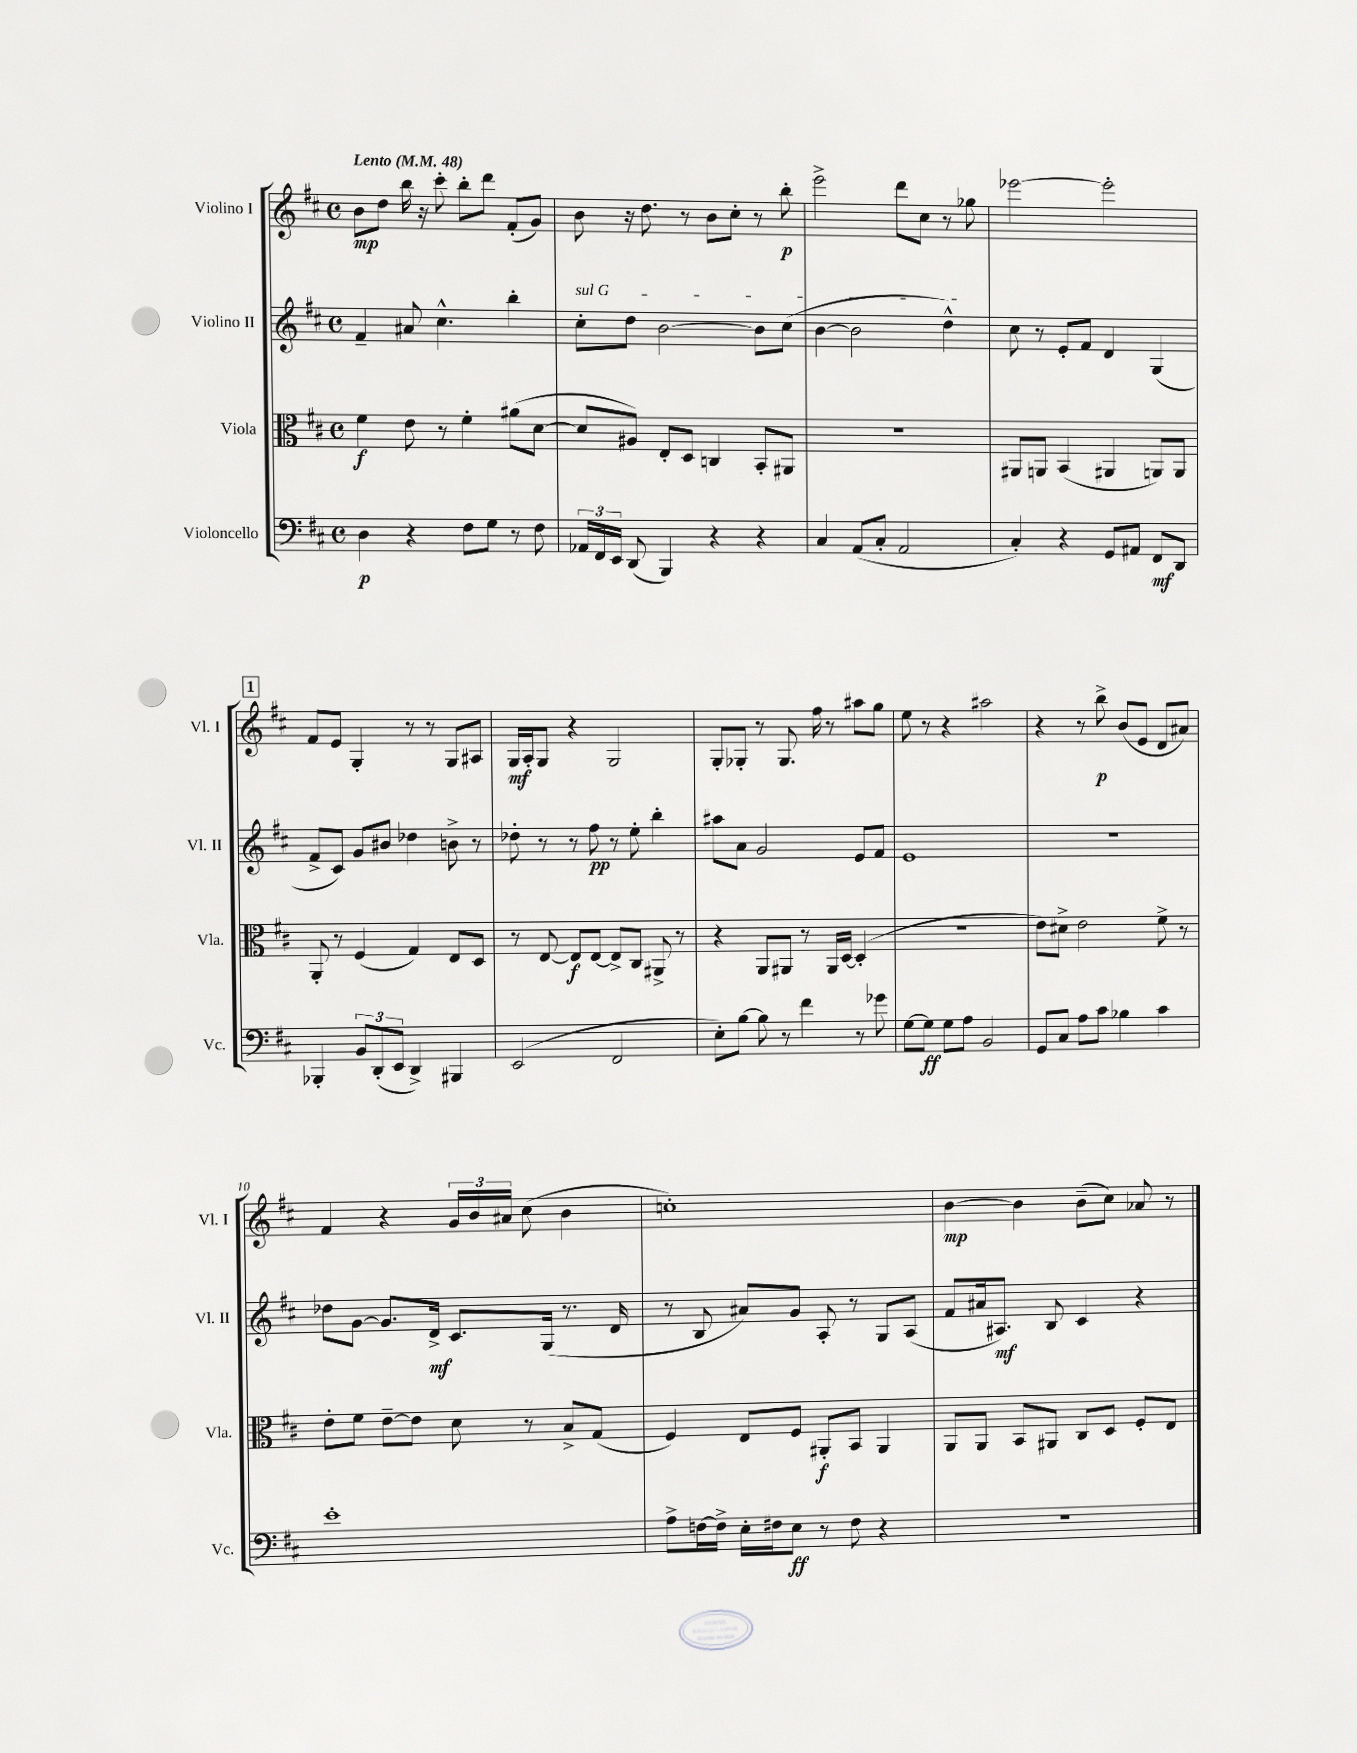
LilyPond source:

<<
\new StaffGroup <<
\new Staff = "s0" \with { instrumentName = "Violino I" shortInstrumentName = "Vl. I" } {
    \clef treble \key d \major \defaultTimeSignature \time 4/4 \tempo "Lento" 4 = 48
    \autoBeamOff b'8[\mp d''8] b''16 r16 cis'''8-. b''8[-. d'''8] fis'8[-.( g'8]) |
    b'8 r16 d''8. r8 b'8[ cis''8]-. r8 b''8-.\p |
    e'''2-> d'''8[ cis''8] r8 ges''8 |
    ees'''2~ ees'''2-. |
    \mark \markup { \box "1" } fis'8[ e'8] g4-. r8 r8 g8[ ais8] |
    g16[\mf a16-. g8] r4 g2 |
    g8[-. ges8]-. r8 ges8. fis''16 r8 ais''8[ g''8] |
    e''8 r8 r4 ais''2 |
    r4 r8 b''8->\p b'8[( e'8] d'8[ ais'8]) |
    fis'4 r4 \tuplet 3/2 { g'16[ b'16 ais'16] } cis''8( b'4 |
    c''1-.) |
    b'4~\mp b'4 b'8[--( cis''8]) aes'8 r8 \bar "|." |
}
\new Staff = "s1" \with { instrumentName = "Violino II" shortInstrumentName = "Vl. II" } {
    \clef treble \key d \major \defaultTimeSignature \time 4/4
    \autoBeamOff fis'4-- ais'8 cis''4.-^ b''4-. |
    \once \override TextSpanner.bound-details.left.text = \markup { \italic "sul G" } cis''8[-.\startTextSpan d''8] b'2~ b'8[ cis''8]( |
    b'4~ b'2 d''4-^\stopTextSpan) |
    cis''8 r8 e'8[-. fis'8] d'4 g4( |
    \mark \markup { \box "1" } fis'8[-> cis'8]) g'8[ bis'8] des''4 b'8-> r8 |
    des''8-. r8 r8 fis''8\pp r8 e''8-. b''4-. |
    ais''8[ a'8] g'2 e'8[ fis'8] |
    e'1 |
    R1 |
    des''8[ g'8]~ g'8.[ d'16]->\mf cis'8.[ g16]( r8. d'16 |
    r8 b8 ais'8[) g'8] a8-. r8 g8[ a8]( |
    fis'8[ ais'16 ais8.]\mf) b8 cis'4 r4 \bar "|." |
}
\new Staff = "s2" \with { instrumentName = "Viola" shortInstrumentName = "Vla." } {
    \clef alto \key d \major \defaultTimeSignature \time 4/4
    \autoBeamOff fis'4\f e'8 r8 fis'4-. ais'8[( d'8]~ |
    d'8[ ais8]) e8[-. d8] c4 b,8[-. ais,8] |
    R1 |
    ais,8[ a,8] b,4( ais,4 a,8[) a,8] |
    \mark \markup { \box "1" } a,8-. r8 fis4( g4) e8[ d8] |
    r8 e8~ e8[\f e8]~ e8[-> cis8] ais,8-> r8 |
    r4 a,8[ ais,8] r8 ais,16[ d16]~ d4-.( |
    R1 |
    e'8[) dis'8]-> e'2 fis'8-> r8 |
    e'8[-. fis'8] e'8[~-- e'8] d'8 r8 b8[-> g8]( |
    fis4) e8[ fis8] ais,8[-.\f b,8] ais,4 |
    a,8[ a,8] b,8[ ais,8] cis8[ d8] fis8[-. e8] \bar "|." |
}
\new Staff = "s3" \with { instrumentName = "Violoncello" shortInstrumentName = "Vc." } {
    \clef bass \key d \major \defaultTimeSignature \time 4/4
    \autoBeamOff d4\p r4 fis8[ g8] r8 fis8 |
    \tuplet 3/2 { aes,16[ fis,16 e,16] } d,8( b,,4) r4 r4 |
    cis4 a,8[( cis8]-. a,2 |
    cis4-.) r4 g,8[ ais,8] fis,8[\mf d,8] |
    \mark \markup { \box "1" } bes,,4-. \tuplet 3/2 { b,8[ d,8-.( e,8] } d,4->) bis,,4 |
    e,2( fis,2 |
    e8[-.) b8]~ b8 r8 fis'4 r8 ges'8 |
    g8[~ g8]\ff g8[ a8] b,2 |
    g,8[ cis8] a8[ cis'8] bes4 cis'4 |
    e'1-. |
    a8[-> f16~ f16]-> e16[-. fis16 e8]\ff r8 fis8 r4 |
    R1 \bar "|." |
}
>>
>>
